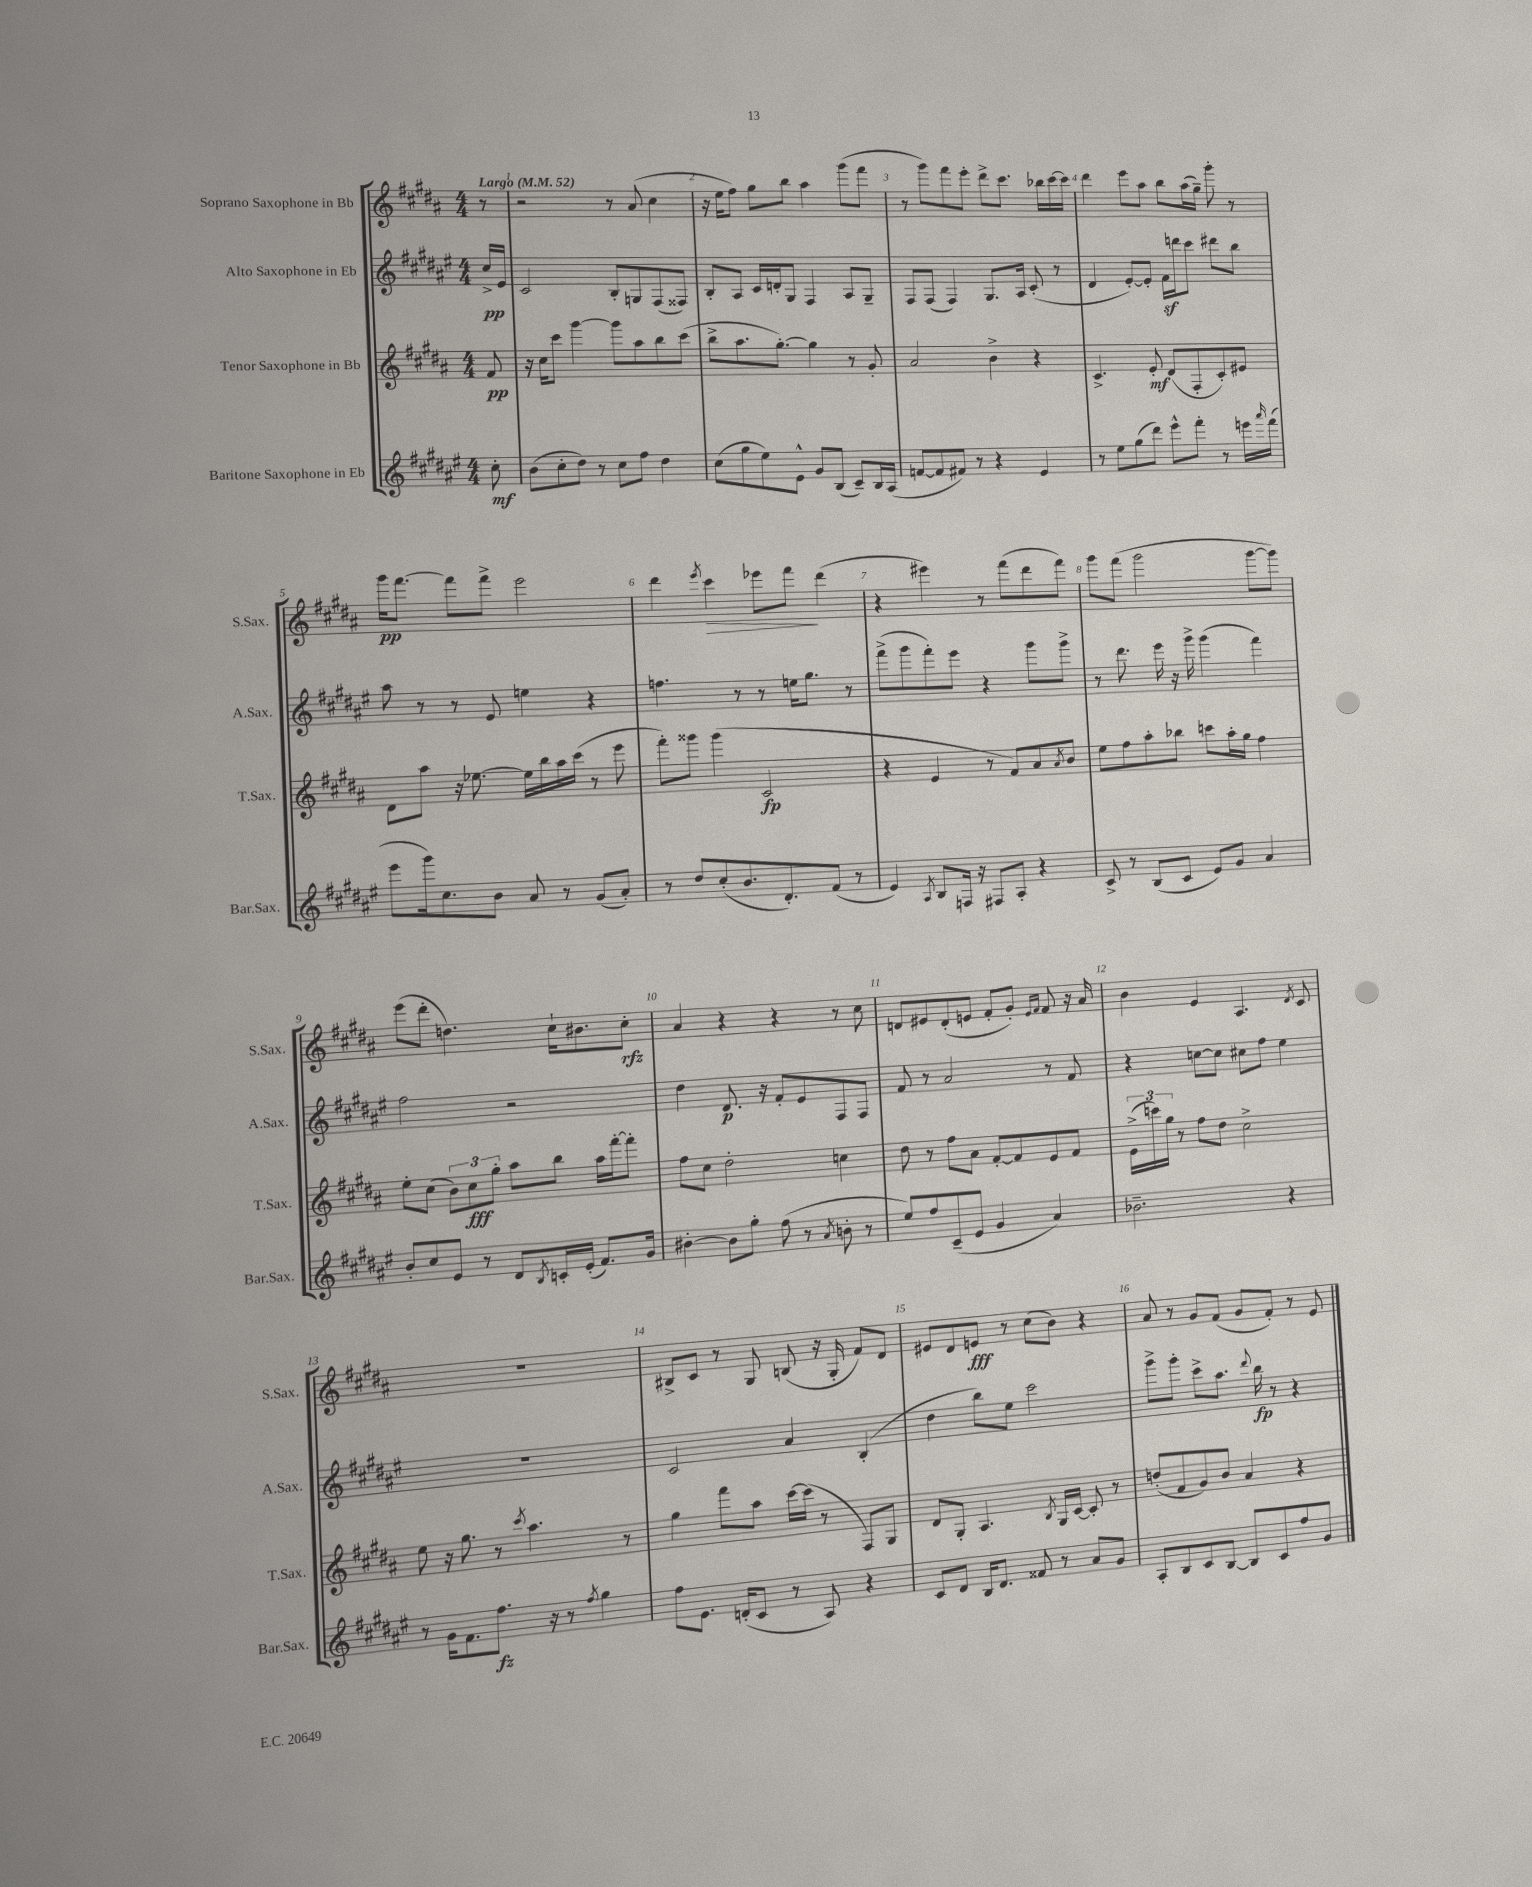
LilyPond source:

<<
\new StaffGroup <<
\new Staff = "s0" \with { instrumentName = "Soprano Saxophone in Bb" shortInstrumentName = "S.Sax." } {
    \clef treble \key b \major \numericTimeSignature \time 4/4 \partial 8 \tempo "Largo" 4 = 52
    r8 |
    r2 r8 ais'8( cis''4 |
    r16 e''16 fis''8) gis''8 b''8 ais''4 gis'''8( fis'''8 |
    r8 gis'''8) fis'''8 e'''8-. dis'''8-> cis'''8. bes''16 cis'''16~ cis'''16 |
    dis'''4 e'''8 ais''8 b''8 ais''16( gis''16--) gis'''8-. r8 |
    gis'''16\pp fis'''8.~ fis'''8 fis'''8-> e'''2 |
    dis'''4 \acciaccatura { e'''8 } cis'''4\> ees'''8 fis'''8\! dis'''4( |
    r4 eis'''4) r8 fis'''8( dis'''8 fis'''8) |
    gis'''8 fis'''8( gis'''2 gis'''8~ gis'''8) |
    e'''8( dis'''8-. d''4.) cis''16-! bis'8. cis''8-.\rfz |
    ais'4 r4 r4 r8 cis''8 |
    d'8 eis'8 d'8-.( e'8 fis'8-. gis'8-.) \grace { e'16 fis'16 } fis'8 r16 ais'16 |
    b'4 e'4 ais4. \acciaccatura { dis'8 } cis'8 |
    R1 |
    bis8-> cis'8 r8 gis8 b8( r16 gis16-. fis'8) dis'8 |
    eis'8 dis'8 e'8\fff r8 cis''8( b'8) r4 |
    ais'8 r8 gis'8 fis'8( gis'8 fis'8-.) r8 e'8 \bar "|." |
}
\new Staff = "s1" \with { instrumentName = "Alto Saxophone in Eb" shortInstrumentName = "A.Sax." } {
    \clef treble \key fis \major \numericTimeSignature \time 4/4 \partial 8
    cis''16->\pp eis'16 |
    cis'2 b8-. g8 fis8( fisis8) |
    b8-. ais8 cis'16 d'16-. gis8 fis4 ais8 gis8-- |
    fis8 fis8( fis4) gis8. ais16 cis'8-.( r8 |
    dis'4 eis'8~-.) eis'8-. fis'16\sf d'''16 cis'''8 dis'''8 b''8 |
    ais''8 r8 r8 eis'8 e''4 r4 |
    f''4. r8 r8 e''16 gis''8. r8 |
    fis'''8->( gis'''8 fis'''8-.) eis'''8 r4 gis'''8 gis'''8-> |
    r8 dis'''8. eis'''16 r16 gis'''16-> gis'''4( fis'''4) |
    fis''2 r2 |
    dis''4 dis'8.\p r16 fis'8-. eis'8 fis8 fis8 |
    fis'8 r8 ais'2 r8 fis'8 |
    r4 c''8~ c''8 cis''8 fis''8 eis''4 |
    R1 |
    cis'2 ais'4 b4-.( |
    dis''4 b''8) eis''8 cis'''2 |
    gis'''8-> gis'''8-. cis'''8-> ais''8. \appoggiatura { dis'''8 } b''16\fp r8 r4 \bar "|." |
}
\new Staff = "s2" \with { instrumentName = "Tenor Saxophone in Bb" shortInstrumentName = "T.Sax." } {
    \clef treble \key b \major \numericTimeSignature \time 4/4 \partial 8
    fis'8\pp |
    r16 cis''16 cis'''8 gis'''4~ gis'''8 ais''8 b''8 cis'''8( |
    b''8-> ais''8. gis''8.~-.) gis''4 r8 gis'8-. |
    ais'2 b'4-> r4 |
    cis'4.-> e'8-.\mf dis'8( fis8-. cis'8-.) eis'8 |
    dis'8 ais''8 r16 ees''8.~ ees''16 b''16 ais''16 cis'''16( r8 e'''8 |
    fis'''8-.) gisis'''8 gisis'''4( cis'2\fp |
    r4 e'4 r8 fis'8) ais'8 \acciaccatura { ais'8 } b'8 |
    e''8 fis''8 ais''8-. bes''8 c'''8 ais''16-. gis''16 fis''4 |
    e''8-. cis''8( \tuplet 3/2 { b'8) cis''8\fff gis''8-. } ais''8 b''8 ais''16 fis'''16~-. fis'''8-. |
    fis''8 cis''8 dis''2-. c''4 |
    dis''8 r8 fis''8 ais'8 fis'8~-. fis'8 e'8 fis'8 |
    \tuplet 3/2 { e'16->( c'''16) gis''16 } r8 fis''8 dis''8 cis''2-> |
    e''8 r16 gis''8. r8 \acciaccatura { cis'''8 } ais''4. r8 |
    gis''4 fis'''8 ais''8 cis'''16~ cis'''16( r8 fis8) gis8 |
    dis'8 gis8-. ais4. \acciaccatura { b8 } gis16 cis'16~ cis'8-. r8 |
    d''8-.( fis'8 gis'8) b'8 ais'4 r4 \bar "|." |
}
\new Staff = "s3" \with { instrumentName = "Baritone Saxophone in Eb" shortInstrumentName = "Bar.Sax." } {
    \clef treble \key fis \major \numericTimeSignature \time 4/4 \partial 8
    cis''8-.\mf |
    b'8( cis''8-. dis''8) r8 cis''8 fis''8 dis''4 |
    cis''8( gis''8 eis''8) eis'8-^ gis'8 b8( cis'8--) b16 ais16( |
    f'8~ f'8 fis'8) r8 r4 eis'4 |
    r8 eis''8 gis''8( dis'''8) eis'''8-^ fis'''8-. r8 e'''16 \grace { ais'''16 } fis'''16( |
    eis'''8 gis'''16) cis''8. b'8 ais'8 r8 gis'8( ais'8-.) |
    r8 dis''8 cis''8-.( b'8. dis'8.-.) fis'8( r8 |
    eis'4) \acciaccatura { ais8 } b8 f16 r16 fis8 ais8-. r4 |
    cis'8-> r8 b8( cis'8 eis'8) gis'8 ais'4 |
    b'8-. cis''8 eis'8 r8 dis'8 \acciaccatura { b8 } c'16-. eis'16-.( fis'8.) gis'16 |
    bis'4~-. bis'8 gis''8-. fis''8( r8 \acciaccatura { ais'8 } b'8-. r8 |
    eis''8) fis''8 cis'8--( eis'8 gis'4 ais'4) |
    bes'2.-- r4 |
    r8 gis'16 fis'8. fis''8.\fz r16 r8 \acciaccatura { fis''8 } gis''4 |
    fis''8 eis'8. d'16-.( cis'8 r8 ais8) r4 |
    cis'8 dis'8 b16 dis'8. fisis'8 r8 ais'8 gis'8 |
    ais8-. b8 cis'8 b8~ b8 cis'8 fis''8 gis'8 \bar "|." |
}
>>
>>
\layout { \context { \Score \override BarNumber.break-visibility = ##(#f #t #t) barNumberVisibility = #all-bar-numbers-visible } }
